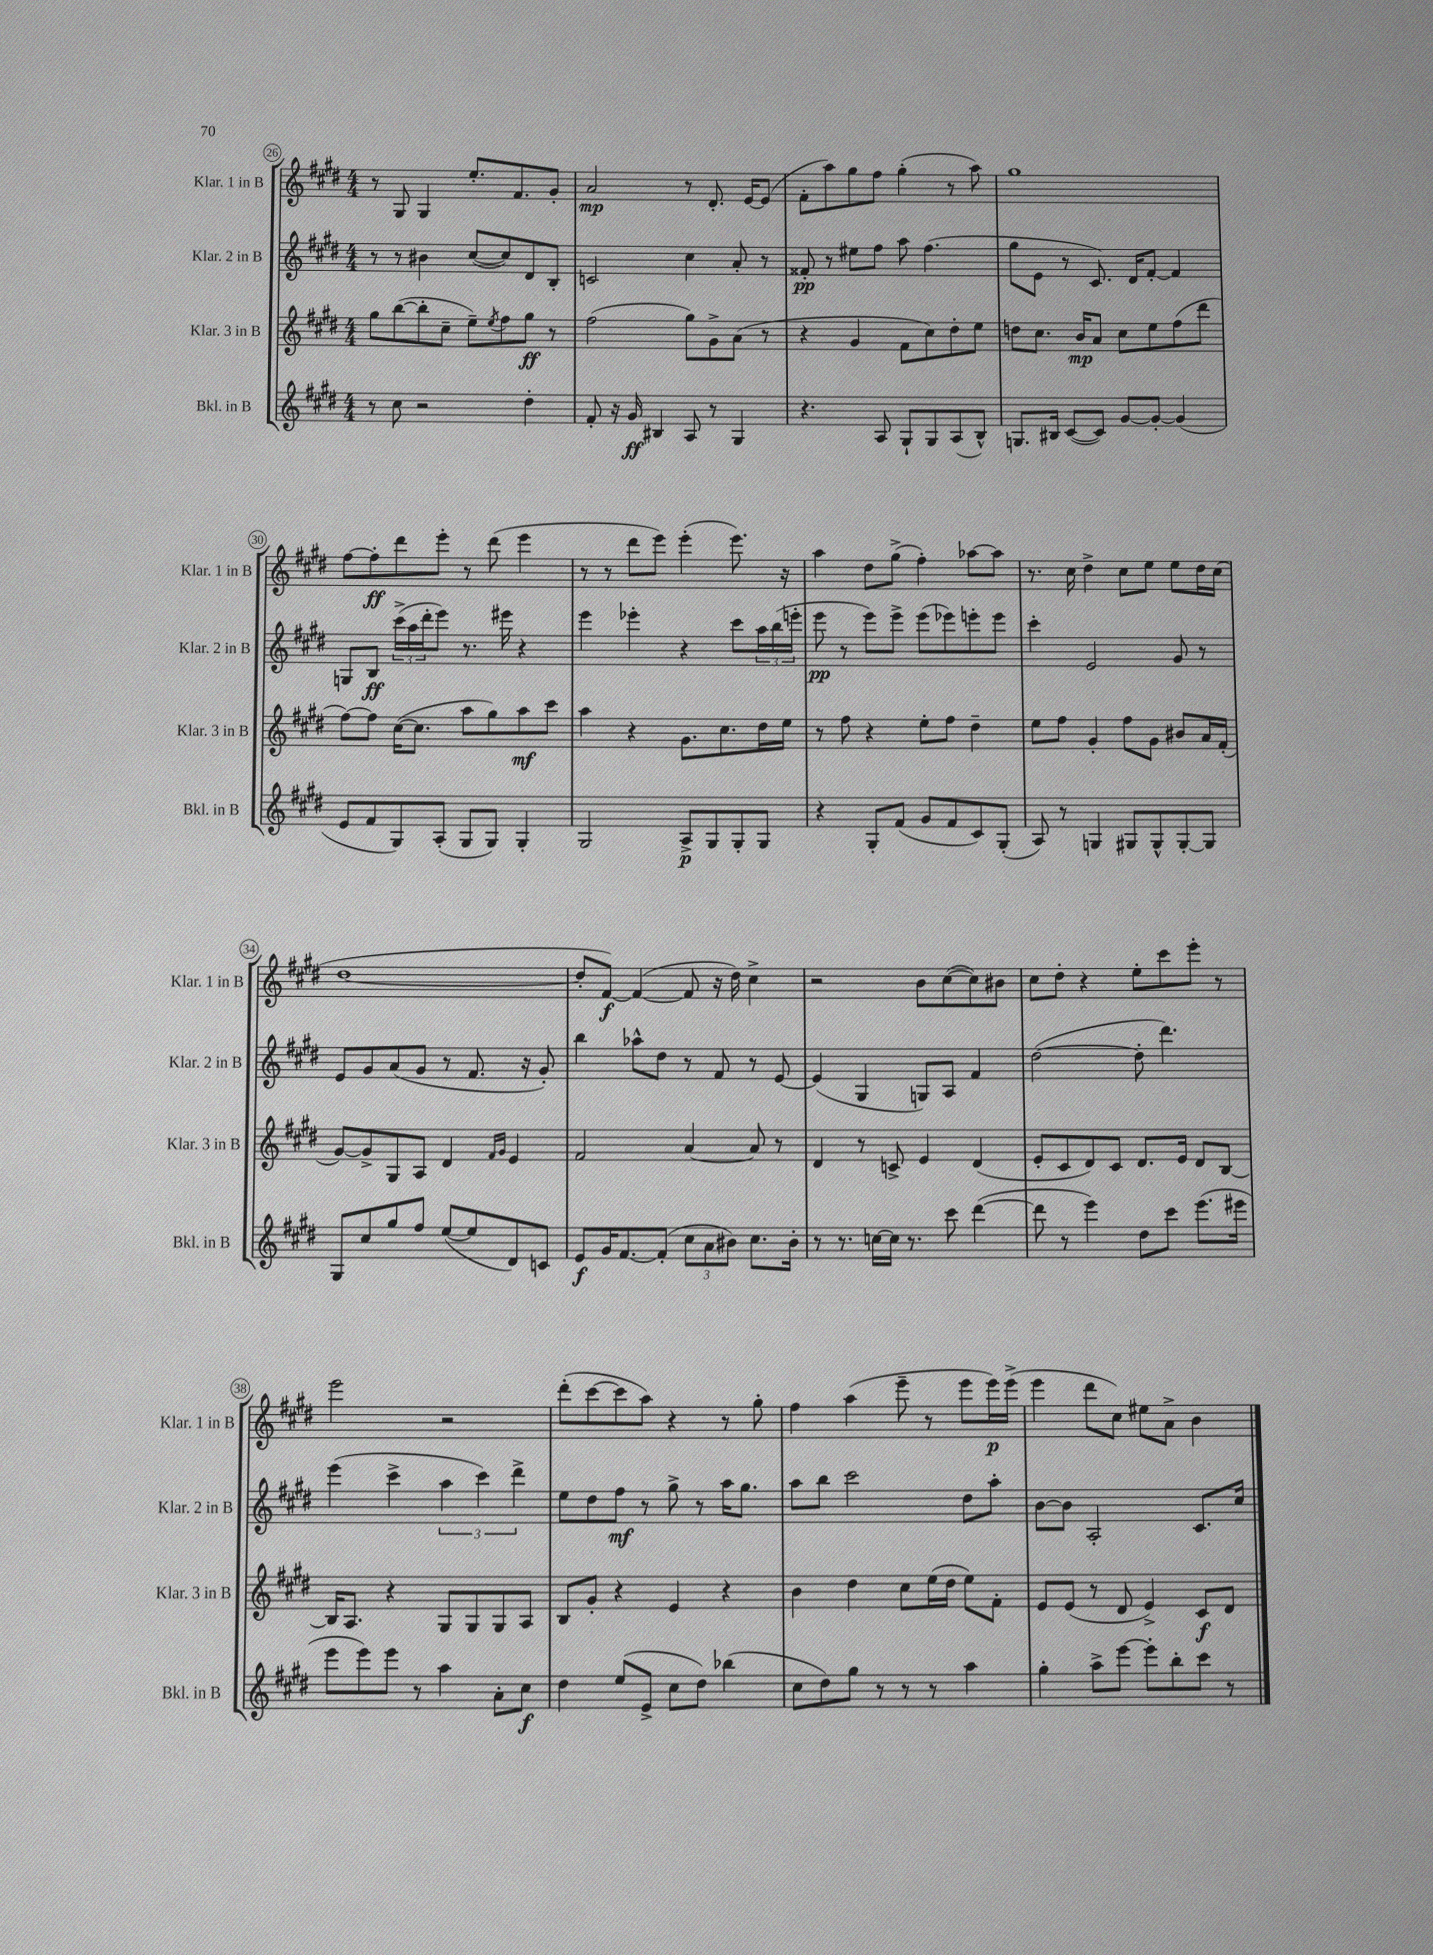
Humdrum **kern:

**kern	**kern	**kern	**kern
*staff4	*staff3	*staff2	*staff1
*clefG2	*clefG2	*clefG2	*clefG2
*k[f#c#g#d#]	*k[f#c#g#d#]	*k[f#c#g#d#]	*k[f#c#g#d#]
*M4/4	*M4/4	*M4/4	*M4/4
8r	8gg#\L	8r	8r
8cc#\	([8bb\	8r	8G#/
2r	8bb'\]	4b#\	4G#/
.	8cc#~\J	.	.
.	8ee~\L)	([8cc#/L	8.ee'/L
.	8qee/	.	.
.	8ff#\	8cc#/])	.
.	.	.	8.f#/
4dd#'\	8gg#\J	8d#/	.
.	8r	8B'/J	8g#'/J
=	=	=	=
8f#'/	(2ff#\	2c/	2a/
16r	.	.	.
16g#/	.	.	.
4B#/	.	.	.
8A/	8gg#\L)	4cc#\	8r
8r	8g#^\	.	8.d#'/
4G#/	(8a\J	8a'/	.
.	.	.	[16e/LK
.	8r	8r	(8e/]J
=	=	=	=
4.r	4r	8f##'/	8f#'\L
.	.	8r	8aa\)
.	4g#/	8ee#\L	8gg#\
8A/	.	8ff#\J	8ff#\J
8G#`/L	8f#\L	8aa\	(4gg#'\
8G#/	8cc#\)	(4.ff#\	.
(8A/	8dd#'\	.	8r
8B^^/J)	8ee\J	.	8aa\)
=	=	=	=
8.G/L	8dd\L	8gg#\L	1gg#
.	8.cc#\J	8e\J	.
16B#/Jk	.	.	.
([8c#/L	.	8r	.
.	16b/LK	.	.
8c#/]J)	8a/J	8.c#/)	.
[8g#/L	8cc#\L	.	.
.	.	16d#/LK	.
8g#'/_J	8ee\	[8f#'/J	.
(4g#/]	(8ff#\	4f#/]	.
.	8ddd#\J	.	.
=	=	=	=
8e/L	[8ff#\L)	8G/L	[8ff#\L
8f#/	8ff#\]J	8B/J	8ff#'\]
8G#/)	([16cc#\LK	(24ccc#^\LL	8ddd#\
.	.	24aa\	.
.	8.cc#\]J	.	.
.	.	24ddd#'\J	.
(8A'/J	.	8eee\J)	8eee'\J
8G#/L	8aa\L	8.r	8r
8G#/J)	8gg#\)	.	(8ddd#\
.	.	16eee#\	.
4G#'/	8aa\	4r	4eee\
.	8ccc#\J	.	.
=	=	=	=
2G#/	4aa\	4eee\	8r
.	.	.	8r
.	4r	4eee-'\	8ddd#\L
.	.	.	8eee\J)
8A^/L	8.g#\L	4r	(4eee'\
8G#/	.	.	.
.	8.cc#\	.	.
8G#'/	.	8ccc#\L	8.eee\)
8G#/J	16dd#\L	24aa\L	.
.	.	(24bb\	.
.	16ee\JJ	.	16r
.	.	24eee'\JJ	.
=	=	=	=
4r	8r	8eee\	4aa\
.	8ff#\	8r	.
8G#'/L	4r	8eee\L)	8dd#\L
(8f#/J	.	8eee^\J	(8gg#^\J
8g#/L	8ee'\L	(8eee\L	4ff#'\)
8f#/	8ff#\J	8eee-\)	.
8c#/)	4dd#~\	8eee'\	[8aa-\L
(8G#'/J	.	8eee\J	8aa-\]J
=	=	=	=
8A/)	8ee\L	4ccc#'\	8.r
8r	8ff#\J	.	.
.	.	.	16cc#\
4G/	4g#'/	2e/	4dd#^\
8G#/L	8ff#\L	.	8cc#\L
8G#^^/	8g#\J	.	8ee\J
[8G#'/	8b#/L	8g#/	8ee\L
8G#/]J	16a/L	8r	16dd#\L
.	(16f#'/JJ	.	(16cc#\JJ
=	=	=	=
8G#/L	[8g#/L)	8e/L	[1dd#
8cc#/	8g#^/]	8g#/	.
8gg#/	8G#/	(8a/	.
8ff#/J	8A/J	8g#/J	.
([8ee/L	4d#/	8r	.
8ee/]	.	8.f#/	.
.	16qqf#/LL	.	.
.	16qqg#/JJ	.	.
8d#/)	4e/	.	.
.	.	16r	.
8c/J	.	8g#'/)	.
=	=	=	=
8e/L	2f#/	4bb\	8dd#'/]L
16g#/K	.	.	[8f#/J)
[8.f#/	.	.	.
.	.	8aa-^^\L	(4f#/_
(8f#'/]J	.	8dd#\J	.
12cc#\L	[4a/	8r	8f#/]
12a\	.	.	.
.	.	8f#/	16r
12b#\J)	.	.	.
.	.	.	16dd#\)
8.cc#\L	8a/]	8r	4cc#^\
.	8r	[8e/	.
16b#'\Jk	.	.	.
=	=	=	=
8r	4d#/	(4e/]	2r
8.r	.	.	.
.	8r	4G#/	.
[16cc\LL	.	.	.
16cc\]JJ	8c^/	.	.
8.r	.	.	.
.	4e/	8G/L)	8b\L
8ccc#\	.	8A/J	([8cc#\
([4ddd#\	(4d#/	4f#/	8cc#\])
.	.	.	8b#\J
=	=	=	=
8ddd#\]	8e'/L	([2dd#\	8cc#\L
8r	8c#/	.	8dd#'\J
4eee\)	8d#/)	.	4r
.	8c#/J	.	.
8dd#\L	8.d#/L	8dd#'\]	8ee'\L
8ccc#\J	.	4.ddd#\)	8ccc#\
.	16e/Jk	.	.
(8.eee\L	8d#/L	.	8eee'\J
.	[8B/J	.	8r
16eee#\Jk	.	.	.
=	=	=	=
8eee\L	16B/]LK	(4eee\	2eee\
.	8.A/J	.	.
8eee\)	.	.	.
8eee\J	4r	4ccc#^\	.
8r	.	.	.
4aa\	8G#/L	6aa\	2r
.	8G#/	.	.
.	.	6ccc#\)	.
8a'\L	8G#/	.	.
.	.	6ddd#^\	.
8cc#\J	8A/J	.	.
=	=	=	=
4dd#\	8B/L	8ee\L	(8ddd#'\L
.	8g#'/J	8dd#\	[8ccc#\
(8ee/L	4r	8ff#\J	8ccc#\]
8e^/J	.	8r	8aa\J)
8cc#\L	4e/	8gg#^\	4r
8dd#\J)	.	8r	.
(4bb-\	4r	16aa\LK	8r
.	.	8.gg#\J	.
.	.	.	8gg#'\
=	=	=	=
8cc#\L	4b\	8aa\L	4ff#\
8dd#\)	.	8bb\J	.
8gg#\J	4dd#\	2ccc#\	(4aa\
8r	.	.	.
8r	8cc#\L	.	8eee~\
8r	(16ee\L	.	8r
.	16dd#\JJ	.	.
4aa\	8ee\L)	8dd#\L	8eee\L
.	8f#'\J	8aa'\J	16eee\L)
.	.	.	(16eee^\JJ
=	=	=	=
4gg#'\	8e/L	[8b\L	4eee\
.	(8e/J	8b\]J	.
8aa^\L	8r	2A'/	8ddd#\L
[8eee\J	8d#/	.	8cc#\J)
8eee'\]L	4e^/)	.	8ee#\L
8bb'\	.	.	8a^\J
8ccc#\J	8c#/L	8.c#/L	4b\
8r	8d#/J	.	.
.	.	16cc#/Jk	.
==	==	==	==
*-	*-	*-	*-
